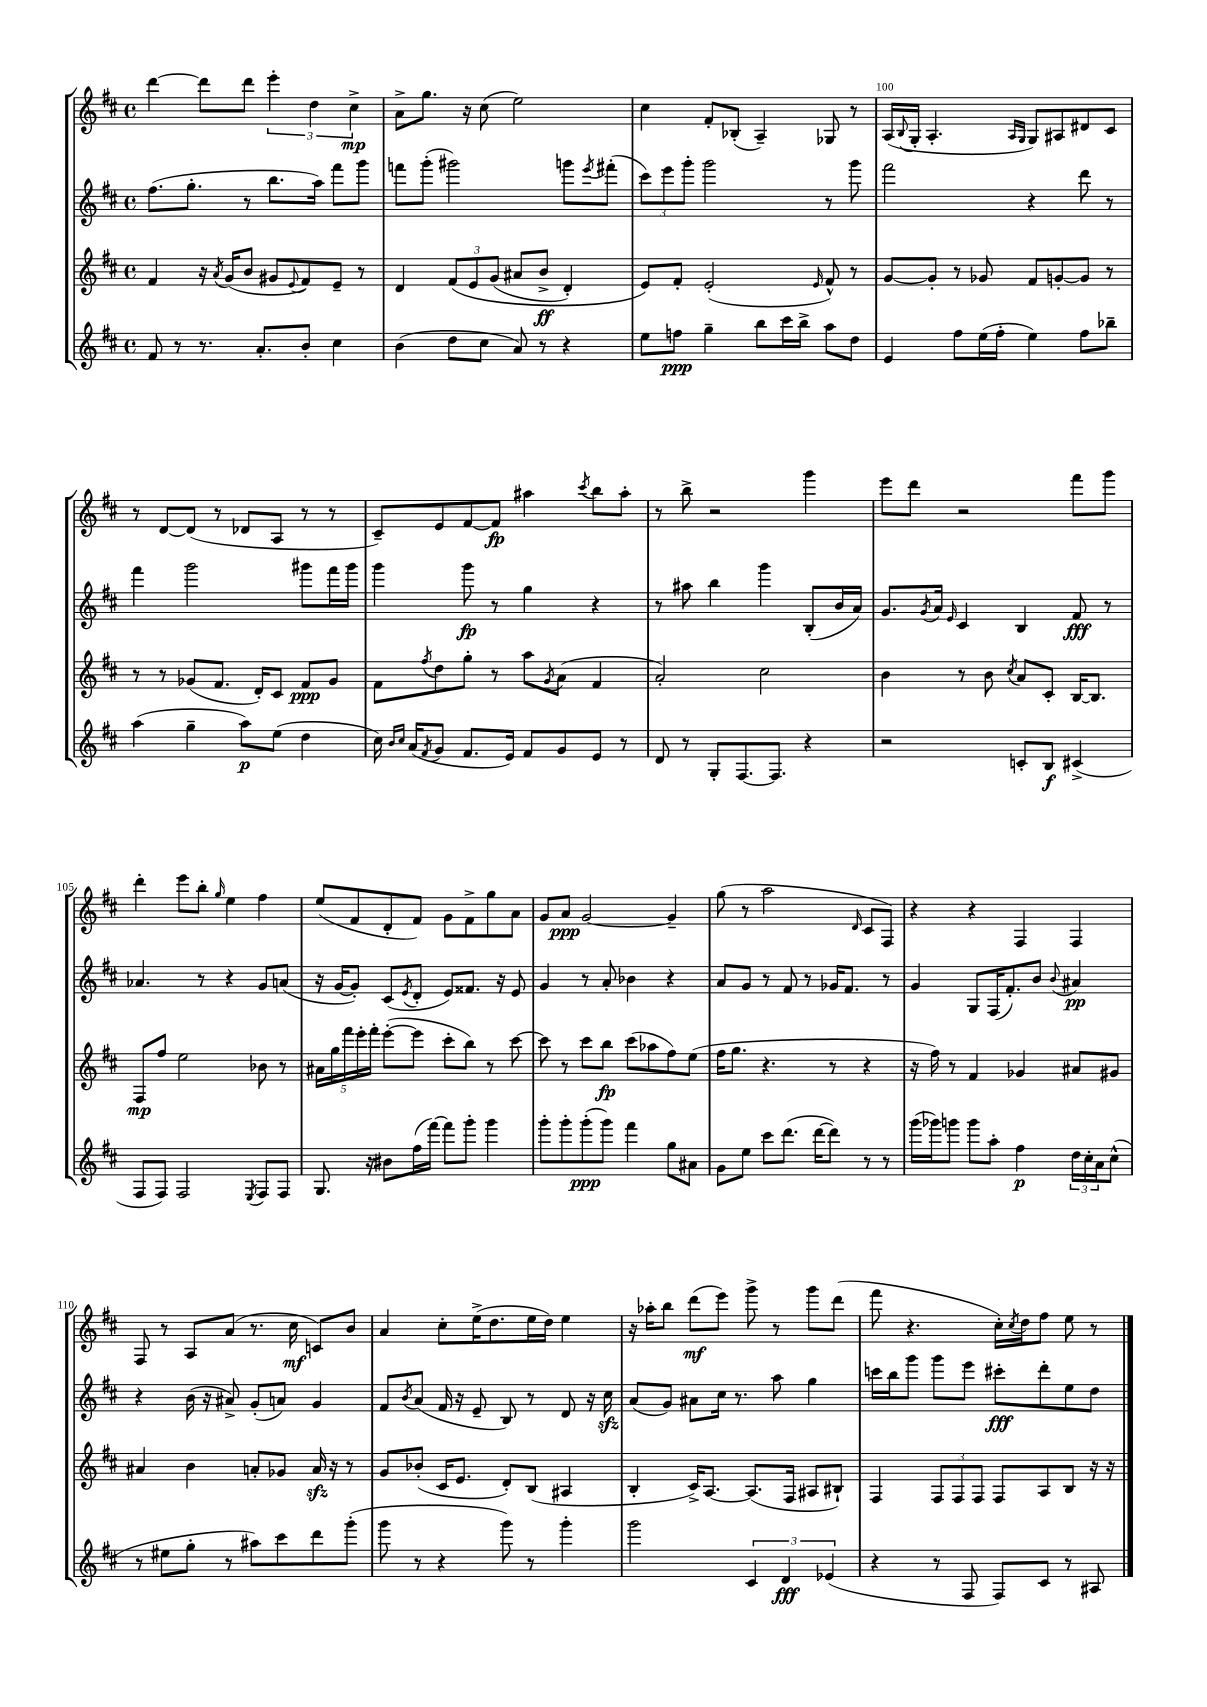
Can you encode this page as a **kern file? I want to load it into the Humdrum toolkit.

**kern	**kern	**kern	**kern
*staff4	*staff3	*staff2	*staff1
*clefG2	*clefG2	*clefG2	*clefG2
*k[f#c#]	*k[f#c#]	*k[f#c#]	*k[f#c#]
*M4/4	*M4/4	*M4/4	*M4/4
*met(c)	*met(c)	*met(c)	*met(c)
8f#/	4f#/	(8.ff#\L	[4ddd\
8r	.	.	.
.	.	8.gg'\J	.
8.r	16r	.	8ddd\]L
.	8qa/	.	.
.	(16g/LK	.	.
.	8b/J	8r	8ddd\J
8.a'/L	.	.	.
.	8g#/L	8.bb\L	6eee'\
.	8qqe/	.	.
8b'/J	8f#/)	.	.
.	.	.	6dd\
.	.	16aa\Jk)	.
4cc#\	8e~/J	8fff#\L	.
.	.	.	6cc#^\
.	8r	8ggg\J	.
=	=	=	=
(4b\	4d/	8fff\L	8a^\L
.	.	(8ggg'\J	8.gg\J
8dd\L	&(12f#/L	2ggg#\)	.
.	.	.	16r
.	12e/	.	.
8cc#\J	.	.	(8cc#\
.	(12g/J	.	.
8a/)	8a#/L	.	2ee\)
8r	8b^/J	.	.
4r	4d'/)	8ggg\L	.
.	.	8qeee/	.
.	.	(8fff#'\J	.
=	=	=	=
8ee\L	8e/L&)	12ccc#\L)	4cc#\
.	.	12eee\	.
8ff\J	8f#'/J	.	.
.	.	12ggg'\J	.
4gg~\	(2e'/	2ggg\	8f#'/L
.	.	.	(8B-'/J
8bb\L	.	.	4A~/)
16ccc#\L	.	.	.
16bb^\JJ	.	.	.
.	16qqe/	.	.
8aa\L	8f#^^/)	8r	8G-/
8dd\J	8r	8ggg\	8r
=	=	=	=
4e/	[8g/L	2fff#\	(16A/LL
.	.	.	8qqB/
.	.	.	16G'/JJ
.	8g'/]J	.	4.A'/
8ff#\L	8r	.	.
(16ee\L	8g-/	.	.
16ff#'\JJ	.	.	.
.	.	.	16qqA/LL
.	.	.	16qqG/JJ
4ee\)	8f#/L	4r	8G/L)
.	[8g'/	.	8A#/
8ff#\L	8g/]J	8ddd\	8d#/
8bb-~\J	8r	8r	8c#/J
=	=	=	=
(4aa\	8r	4fff#\	8r
.	8r	.	[8d/L
4gg~\	(8g-/L	2ggg\	(8d/]J
.	8.f#/J	.	8r
8aa\L)	.	.	8d-/L
.	16d'/LK)	.	.
(8ee\J	8c#/J	.	8A/J
4dd\	8f#/L	8ggg#\L	8r
.	8g-/J	16fff#\L	8r
.	.	16ggg#\JJ	.
=	=	=	=
16cc#\)	8f#\L	4ggg\	8c#~/L)
16qqb/LL	.	.	.
16qqcc#/JJ	.	.	.
(16a/LK	.	.	.
8qf#/	8qff#/	.	.
8g/J	8dd\	.	8e/
8.f#/L	8gg'\J	8ggg\	[8f#/
.	8r	8r	8f#/]J
16e/Jk)	.	.	.
8f#/L	8aa\L	4gg\	4aa#\
.	8qg/	.	.
8g/	(8a\J	.	.
.	.	.	8qccc#/
8e/J	4f#/	4r	8bb\L
8r	.	.	8aa#'\J
=	=	=	=
8d/	2a'/)	8r	8r
8r	.	8aa#\	8bb^\
8G'/L	.	4bb\	2r
[8.F#/	.	.	.
.	2cc#\	4ggg\	.
8.F#/]J	.	.	.
4r	.	(8B'/L	4ggg\
.	.	16b/L	.
.	.	16a/JJ)	.
=	=	=	=
2r	4b\	8.g/L	8eee\L
.	.	.	8ddd\J
.	.	8qg/	.
.	.	16a/Jk	.
.	.	16qqe/	.
.	8r	4c#/	2r
.	8b\	.	.
.	8qcc#/	.	.
8c'/L	8a/L	4B/	.
8B/J	8c#'/J	.	.
(4c#^/	[16B/LK	8f#/	8fff#\L
.	8.B/]J	.	.
.	.	8r	8ggg\J
=	=	=	=
8F#/L	8F#/L	4.a-/	4ddd'\
8F#/J)	8ff#/J	.	.
2F#/	2ee\	.	8eee\L
.	.	8r	8bb'\J
.	.	.	16qqgg/
.	.	4r	4ee\
8qE/	.	.	.
8F#/L	8b-\	8g/L	4ff#\
8F#/J	8r	(8a/J	.
=	=	=	=
8.G/	20a#\LL	16r	(8ee/L
.	20gg\	.	.
.	.	[16g/LK	.
.	20fff#\	.	.
.	.	8g'/]J)	8f#/
.	20eee'\	.	.
16r	.	.	.
.	20fff#'\JJ	.	.
8b#\L	([8eee'\L	(8c#/L	8d'/
.	.	8qe/	.
(16ff#\L	8eee\]J	8d'/J	8f#/J)
[16fff#\JJ)	.	.	.
8fff#\]L	8ccc#'\L	8e/L)	8g\L
8ggg'\J	8bb\J)	8.f##/J	8f#^\
4ggg\	8r	.	8gg\
.	.	16r	.
.	[8ccc#\	8e/	8a\J
=	=	=	=
8ggg'\L	8ccc#\]	4g/	8g/L
8ggg'\	8r	.	8a/J
(8ggg'\	8ccc#\L	8r	[2g/
8ggg\J)	8bb\J	8a'/	.
4fff#\	(8ccc#\L	4b-\	.
.	8aa-\	.	.
8gg\L	8ff#\)	4r	4g~/]
8a#\J	(8ee\J	.	.
=	=	=	=
8g\L	16ff#\LK	8a/L	(8gg\
.	8.gg\J	.	.
8ee\J	.	8g/J	8r
8ccc#\L	4.r	8r	2aa\
(8.ddd\J	.	8f#/	.
.	.	8r	.
[16ddd\LK	.	.	.
8ddd\]J)	8r	16g-/LK	.
.	.	8.f#/J	.
.	.	.	16qqd/
8r	4r	.	8c#/L
8r	.	8r	8F#/J)
=	=	=	=
(16ggg\LL	16r	4g/	4r
16ggg-\J)	16ff#\)	.	.
8ggg\J	8r	.	.
8ggg\L	4f#/	8G/L	4r
8aa'\J	.	(16F#/K	.
.	.	8.f#'/)	.
4ff#\	4g-/	.	4F#/
.	.	8b/J	.
.	.	8qqb/	.
24dd\LL	8a#/L	4a#/	4F#/
24cc#'\	.	.	.
24a\J	.	.	.
(8cc#^^\J	8g#/J	.	.
=	=	=	=
8r	4a#/	4r	8F#/
8ee#\L	.	.	8r
8gg'\J	4b\	(16b\	8A/L
.	.	16r	.
8r	.	8a#^/)	(8a/J
8aa#\L)	8a'/L	(8g'/L	8.r
8ccc#\	8g-/J	8a/J)	.
.	.	.	16cc#\
8ddd\	16a/	4g/	8c/L)
.	16r	.	.
(8ggg'\J	8r	.	8b/J
=	=	=	=
8ggg\	8g/L	8f#/L	4a/
.	.	8qb/	.
8r	(8b-'/J	(8a/J	.
4r	16c#/LK	16f#/	8cc#'\L
.	8.e/J	16r	.
.	.	8e~/	(16ee^\K
.	.	.	8.dd\
8ggg\)	8d'/L)	8B/)	.
8r	(8B/J	8r	16ee\L
.	.	.	16dd\JJ)
4ggg'\	4A#/	8d/	4ee\
.	.	16r	.
.	.	16cc#\	.
=	=	=	=
2ggg\	4B'/	(8a/L	16r
.	.	.	16aa-'\LK
.	.	8g/J)	8bb\J
.	16c#^/LK)	8a#\L	(8ddd\L
.	[8.A/J	.	.
.	.	16cc#\Jk	8eee\J)
.	.	8.r	.
6c#/	(8.A/]L	.	8ggg^\
.	.	8aa\	8r
6d/	.	.	.
.	16F#/Jk	.	.
.	8A#/L	4gg\	8ggg\L
(6e-/	.	.	.
.	8B#`/J)	.	(8ddd\J
=	=	=	=
4r	4F#/	16ccc\LL	8fff#\
.	.	16bb\J	.
.	.	8ggg\J	4.r
8r	12F#/L	8ggg\L	.
.	12F#/	.	.
8F#/	.	8eee\J	.
.	12F#/J	.	.
8F#/L)	8F#/L	8ccc#'\L	16cc#'\LL)
.	.	.	8qcc#/
.	.	.	16dd\J
8c#/J	8A/	8ddd'\	8ff#\J
8r	8B/J	8ee\	8ee\
8A#/	16r	8dd\J	8r
.	16r	.	.
==	==	==	==
*-	*-	*-	*-
